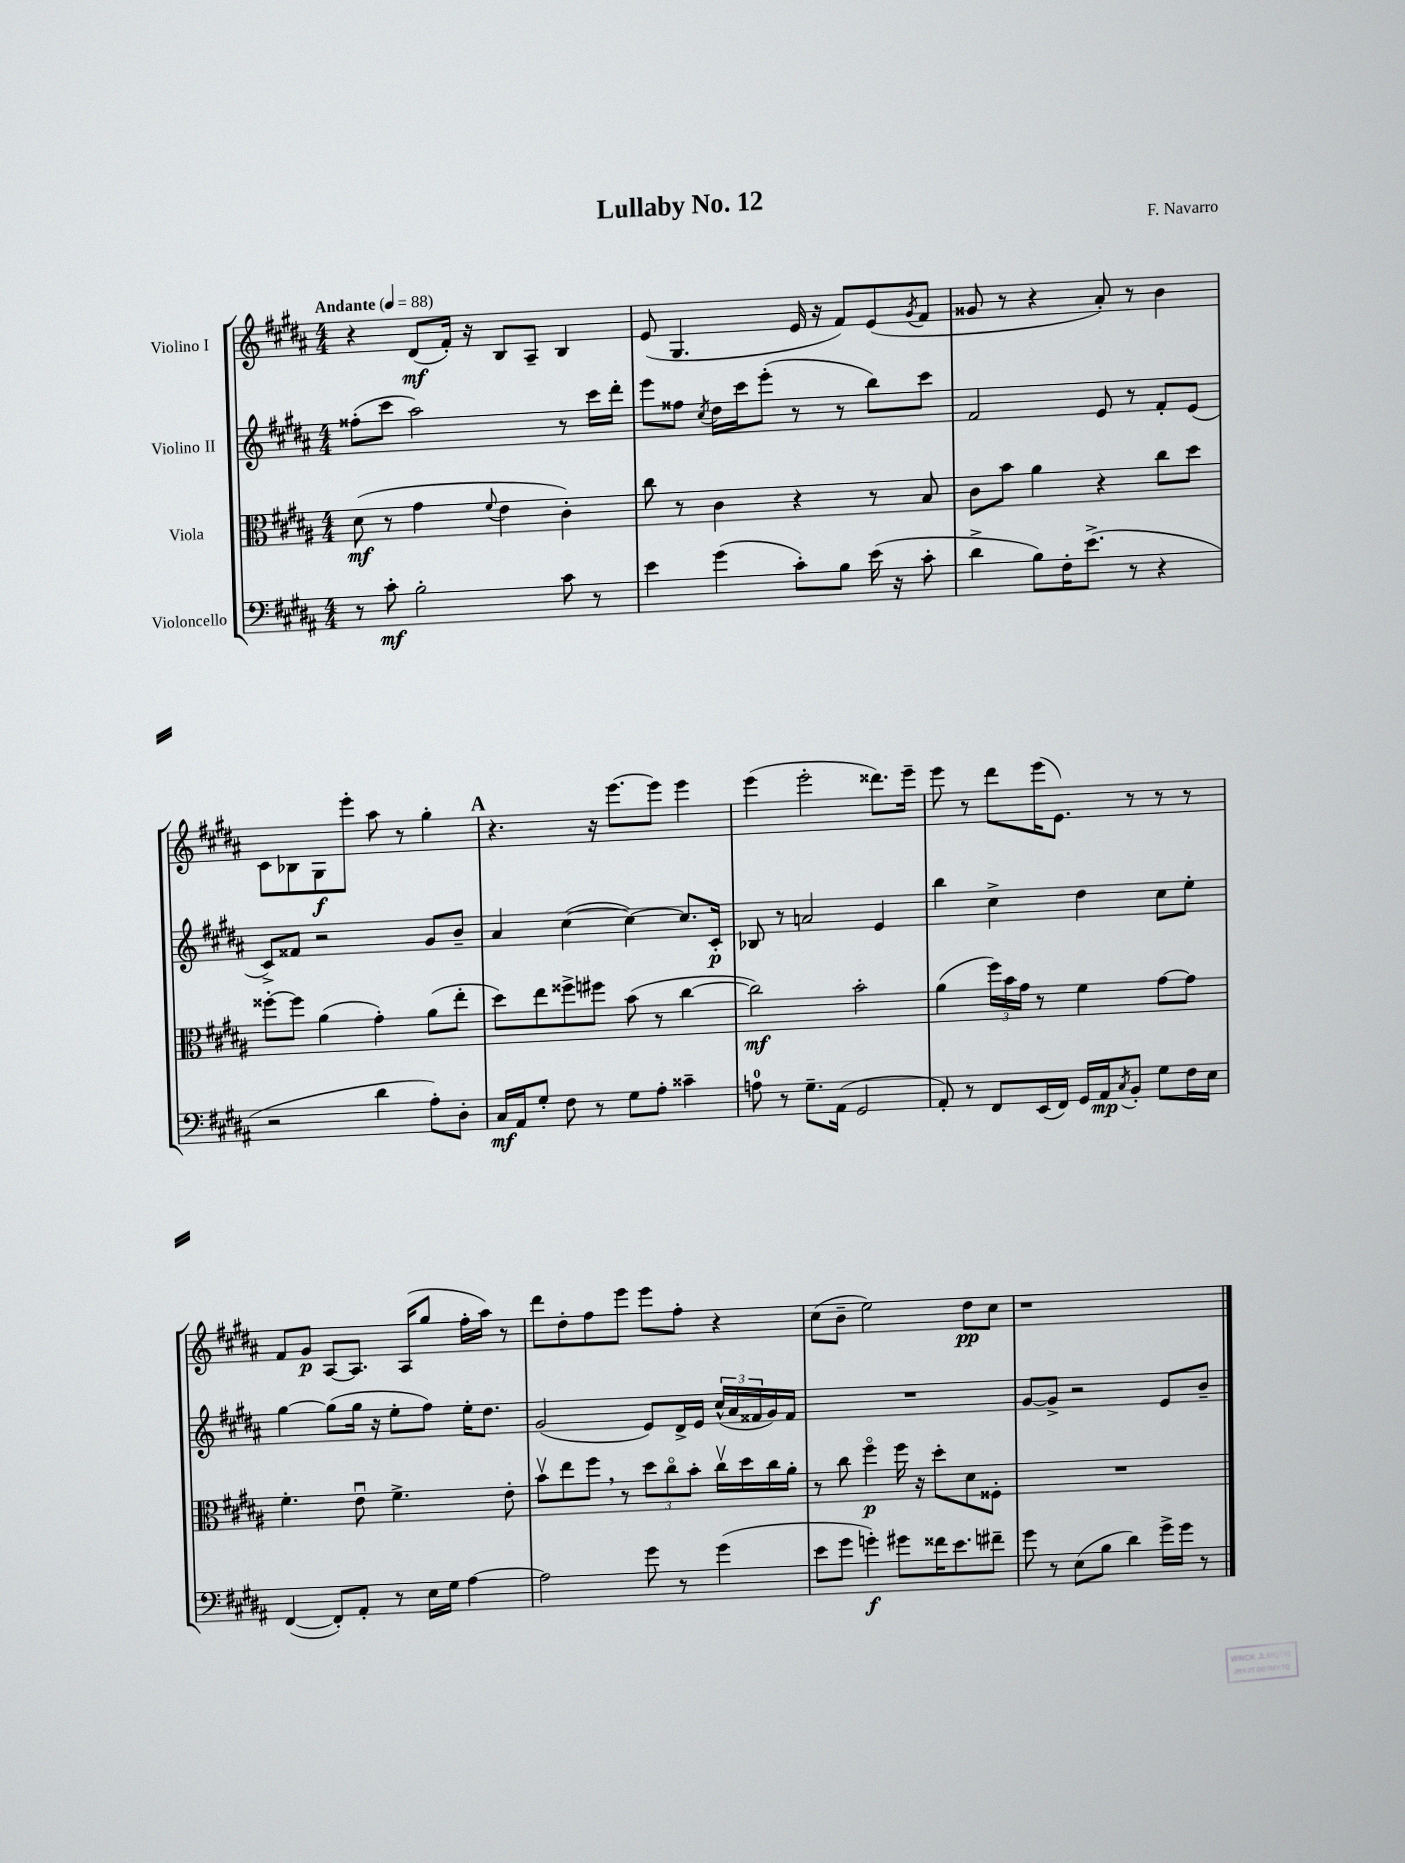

**kern	**dynam	**kern	**dynam	**kern	**dynam	**kern	**dynam
*part4	*part4	*part3	*part3	*part2	*part2	*part1	*part1
*staff4	*staff4	*staff3	*staff3	*staff2	*staff2	*staff1	*staff1
*I"Violoncello	*	*I"Viola	*	*I"Violino II	*	*I"Violino I	*
*clefF4	*	*clefC3	*	*clefG2	*	*clefG2	*
*k[f#c#g#d#a#]	*	*k[f#c#g#d#a#]	*	*k[f#c#g#d#a#]	*	*k[f#c#g#d#a#]	*
*M4/4	*	*M4/4	*	*M4/4	*	*M4/4	*
*MM88	*	*MM88	*	*MM88	*	*MM88	*
=1	=1	=1	=1	=1	=1	=1	=1
!	!	!	!	!	!	!LO:TX:a:B:t=Andante	!
8r	.	(8d#\	mf	(8ff##X'\L	.	4r	.
8c#'\	mf	8r	.	8ccc#\J	.	.	.
2B'\	.	4g#\	.	2aa#\)	.	(8d#/L	mf
.	.	.	.	.	.	16f#'/Jk)	.
.	.	.	.	.	.	16r	.
.	.	8qqf#/	.	.	.	.	.
.	.	4e\	.	.	.	8B/L	.
.	.	.	.	.	.	8A#~/J	.
8c#\	.	4c#'\)	.	8r	.	4B/	.
8r	.	.	.	16ccc#\LL	.	.	.
.	.	.	.	16ddd#'\JJ	.	.	.
=2	=2	=2	=2	=2	=2	=2	=2
4e\	.	8cc#\	.	8eee\L	.	(8e/	.
.	.	8r	.	8ff##X\J	.	4.G#/	.
.	.	.	.	8qcc#/	.	.	.
(4g#\	.	4c#\	.	16dd#\LL	.	.	.
.	.	.	.	16ccc#\J	.	.	.
.	.	.	.	(8eee'\J	.	.	.
8c#'\L)	.	4r	.	8r	.	16e/	.
.	.	.	.	.	.	16r	.
8B\J	.	.	.	8r	.	8f#/L)	.
(16e\	.	8r	.	8bb\L)	.	(8e/	.
16r	.	.	.	.	.	.	.
.	.	.	.	.	.	8qg#/	.
8c#'\	.	8B/	.	8ccc#\J	.	8f#/J	.
=3	=3	=3	=3	=3	=3	=3	=3
4d#^\	.	8c#\L	.	2f#/	.	8g##X/	.
.	.	8b\J	.	.	.	8r	.
8B\L)	.	4a#\	.	.	.	4r	.
16F#'\K	.	.	.	.	.	.	.
(8.e^\J	.	.	.	.	.	.	.
.	.	4r	.	8e/	.	8a#'/)	.
8r	.	.	.	8r	.	8r	.
4r	.	8cc#\L	.	8f#'/L	.	4b\	.
.	.	8dd#\J	.	(8e/J	.	.	.
!!LO:LB:g=z
=4	=4	=4	=4	=4	=4	=4	=4
2r	.	[8ff##X'\L	.	8c#^/L)	.	8c#\L	.
.	.	8ff##\J]	.	8f##X/J	.	8B-X\	.
.	.	(4a#\	.	2r	.	8G#\	f
.	.	.	.	.	.	8eee'\J	.
4d#\	.	4g#'\)	.	.	.	8aa#\	.
.	.	.	.	.	.	8r	.
8A#'\L)	.	(8a#\L	.	8g#/L	.	4gg#'\	.
8D#'\J	.	8ee'\J	.	8b~/J	.	.	.
!!LO:REH:place=s1:t=A
=5	=5	=5	=5	=5	=5	=5	=5
16C#/LL	mf	8dd#\L)	.	4a#/	.	4.r	.
16AA#/J	.	.	.	.	.	.	.
8G#'/J	.	8ee\	.	.	.	.	.
8F#\	.	8ff##X^\	.	([4cc#\	.	.	.
8r	.	8ff#X\J	.	.	.	16r	.
.	.	.	.	.	.	[8.eee\L	.
8G#\L	.	(8b\	.	4cc#\_)	.	.	.
8A#'\J	.	8r	.	.	.	8eee\J]	.
4c##X~\	.	[4cc#\	.	8.cc#/L]	.	4eee\	.
.	.	.	.	16c#'/Jk	p	.	.
=6	=6	=6	=6	=6	=6	=6	=6
8An\	.	2cc#\])	mf	8B-X/	.	(4eee\	.
8r	.	.	.	8r	.	.	.
8.G#~\L	.	.	.	2an/	.	2eee'\	.
(16AA#\Jk	.	.	.	.	.	.	.
2GG#/	.	2b'\	.	.	.	.	.
.	.	.	.	4e/	.	8.ddd##X\L)	.
.	.	.	.	.	.	16eee~\Jk	.
=7	=7	=7	=7	=7	=7	=7	=7
8AA#'/)	.	(4a#\	.	4bb\	.	8eee\	.
8r	.	.	.	.	.	8r	.
8FF#/L	.	24ff#\LL)	.	4cc#^\	.	8ddd#\L	.
.	.	24b\	.	.	.	.	.
.	.	24g#\JJ	.	.	.	.	.
(16EE/L	.	8r	.	.	.	(16eee\K	.
16FF#/JJ)	.	.	.	.	.	8.e\J)	.
16GG#/LL	.	4f#\	.	4dd#\	.	.	.
16AA#/J	mp	.	.	.	.	.	.
8qC#/	.	.	.	.	.	.	.
8BB'/J	.	.	.	.	.	8r	.
8G#\L	.	[8g#\L	.	8cc#\L	.	8r	.
16F#\L	.	8g#\J]	.	8ee'\J	.	8r	.
16E\JJ	.	.	.	.	.	.	.
!!LO:LB:g=z
=8	=8	=8	=8	=8	=8	=8	=8
([4FF#/	.	4.f#'\	.	[4gg#\	.	8f#/L	.
.	.	.	.	.	.	8g#/J	p
8FF#'/L])	.	.	.	(8gg#\L]	.	[8A#/L	.
8AA#'/J	.	8eu\	.	16gg#\Jk	.	8.A#/J]	.
.	.	.	.	16r	.	.	.
8r	.	4.f#^\	.	8ee'\L	.	.	.
.	.	.	.	.	.	(16A#/KL	.
16E\LL	.	.	.	8ff#\J)	.	8gg#/J	.
16G#\JJ	.	.	.	.	.	.	.
[4A#\	.	.	.	16ee'\KL	.	16ff#'\LL	.
.	.	.	.	8.dd#\J	.	16aa#\JJ)	.
.	.	8e'\	.	.	.	8r	.
=9	=9	=9	=9	=9	=9	=9	=9
2A#\]	.	8bv\L	.	(2g#/	.	8ddd#\L	.
.	.	8ee\	.	.	.	8dd#'\	.
.	.	8ff#,\J	.	.	.	8ff#\	.
.	.	8r	.	.	.	8eee\J	.
8g#\	.	12dd#\L	.	8e/L)	.	8eee\L	.
.	.	12cc#\	.	.	.	.	.
8r	.	.	.	16d#^/L	.	8ff#'\J	.
.	.	12b'\J	.	.	.	.	.
.	.	.	.	16e/JJ	.	.	.
(4g#\	.	16cc#v\LL	.	(24cc#^^/LL	.	4r	.
.	.	.	.	24a#/	.	.	.
.	.	16dd#\	.	.	.	.	.
.	.	.	.	24f##X/	.	.	.
.	.	16cc#\	.	16g#/)	.	.	.
.	.	16a#'\JJ	.	16f##/JJ	.	.	.
=10	=10	=10	=10	=10	=10	=10	=10
8e\L	.	8r	.	1r	.	(8cc#\L	.
8g#\J	.	8cc#\	.	.	.	8b~\J	.
4gn'\)	f	4ff#\	p	.	.	2ee\)	.
8g#X\L	.	16ff#\	.	.	.	.	.
.	.	16r	.	.	.	.	.
16f##X\K	.	8dd#'\L	.	.	.	.	.
8.e\	.	.	.	.	.	.	.
.	.	8d#\	.	.	.	8dd#\L	pp
8f#X~\J	.	8F##X'\J	.	.	.	8cc#\J	.
=11	=11	=11	=11	=11	=11	=11	=11
8g#\	.	1r	.	[8g#/L	.	1r	.
8r	.	.	.	8g#^/J]	.	.	.
(8E\L	.	.	.	2r	.	.	.
8B\J	.	.	.	.	.	.	.
4d#\)	.	.	.	.	.	.	.
16g#^\LL	.	.	.	8e/L	.	.	.
16g#\JJ	.	.	.	.	.	.	.
8r	.	.	.	8b~/J	.	.	.
==	==	==	==	==	==	==	==
*-	*-	*-	*-	*-	*-	*-	*-
